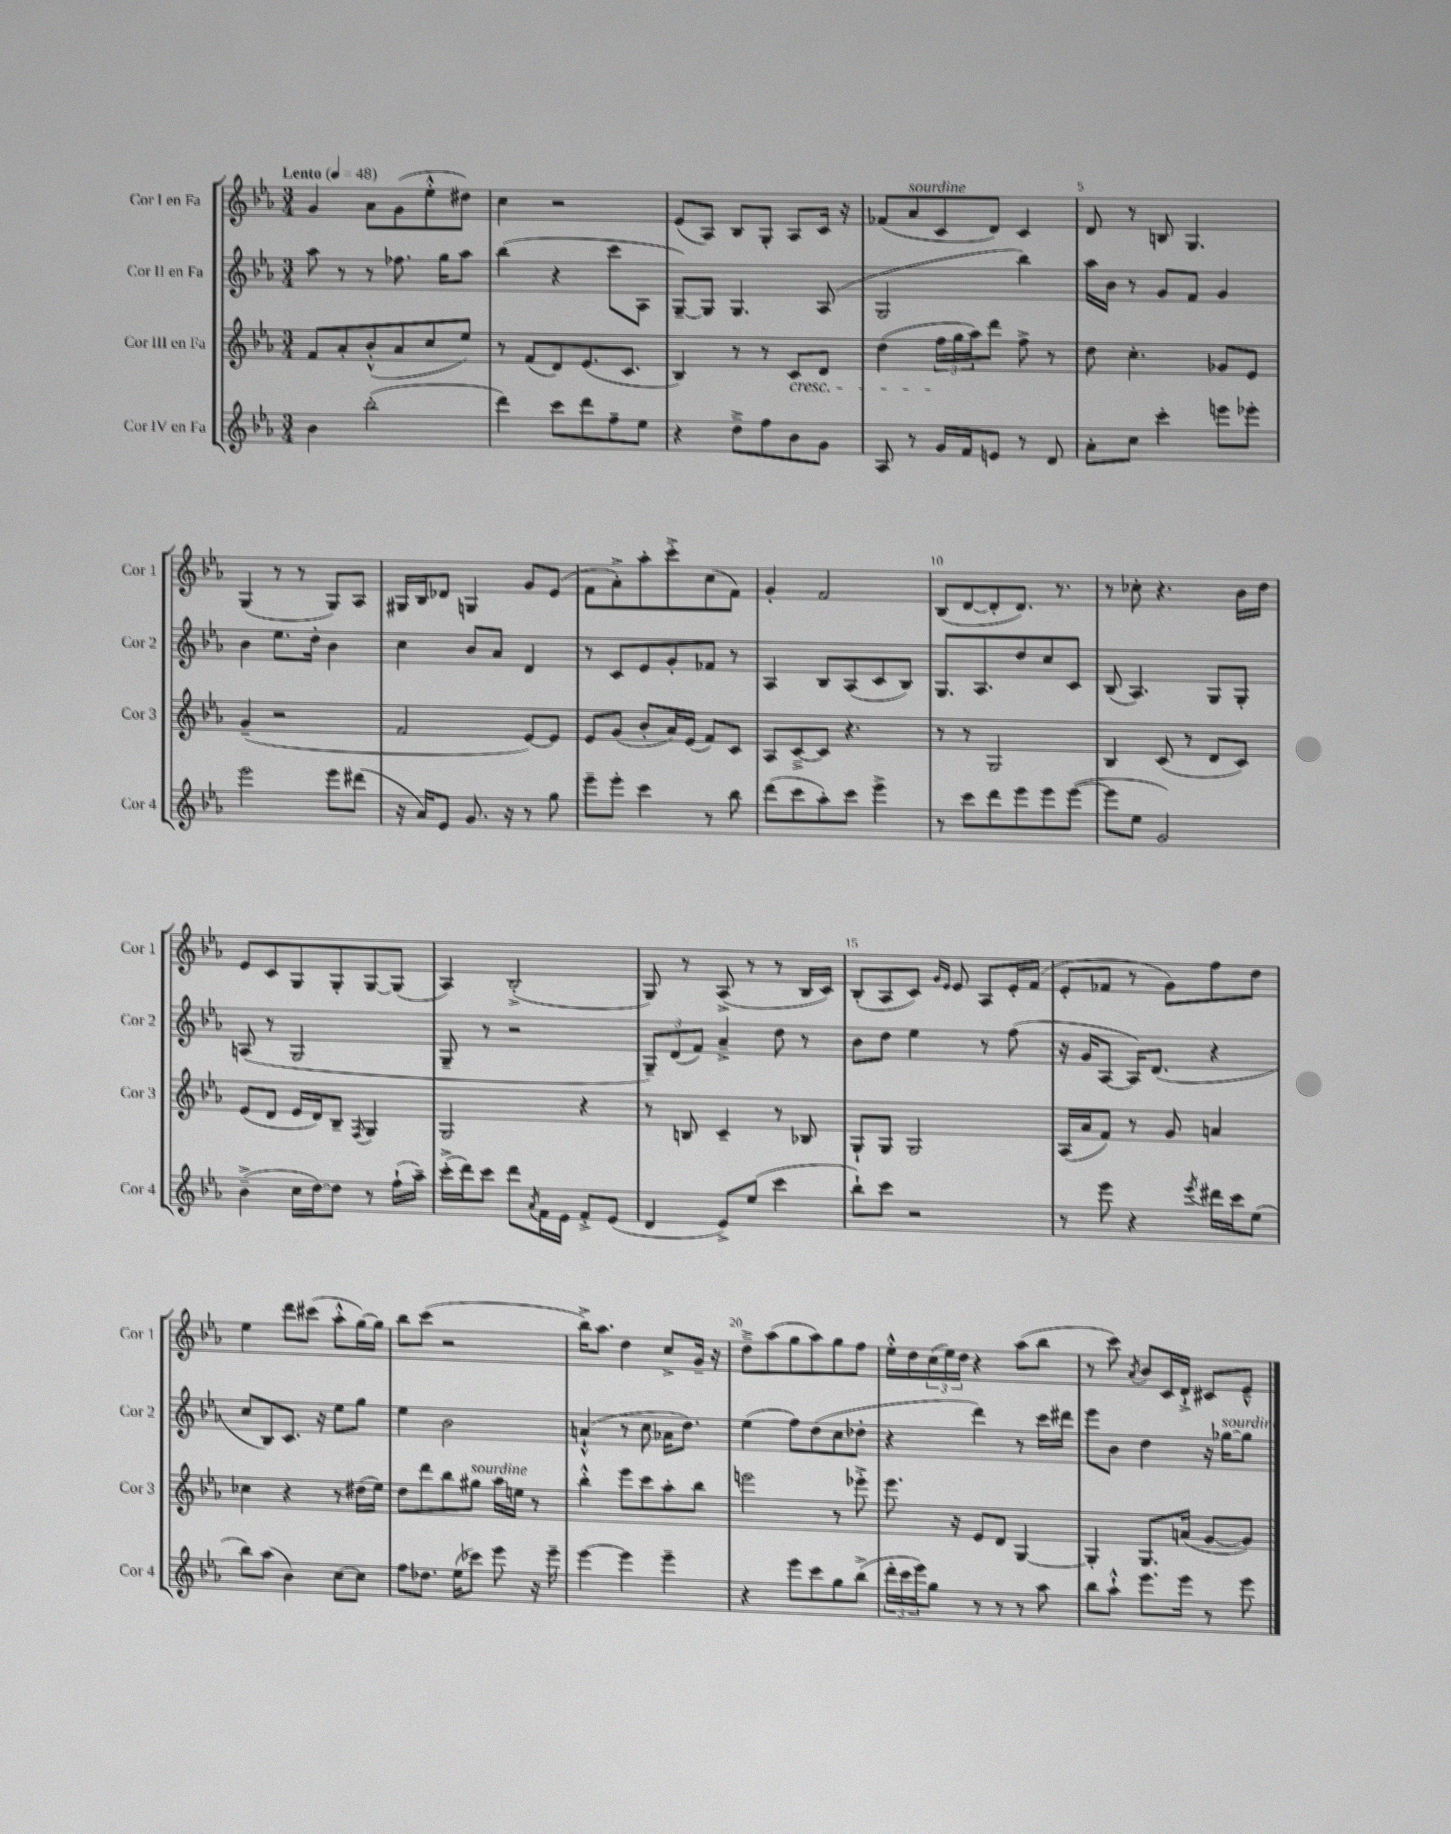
<<
\new StaffGroup <<
\new Staff = "s0" \with { instrumentName = "Cor I en Fa" shortInstrumentName = "Cor 1" } {
    \clef treble \key ees \major \numericTimeSignature \time 3/4 \tempo "Lento" 4 = 48
    g'4 aes'8 g'8( ees''8-.-^ dis''8) |
    c''4 r2 |
    ees'8( aes8) bes8 g8-. aes8 c'16 r16 |
    fes'8( aes'8^\markup { \italic "sourdine" } c'8 d'8) c'4 |
    d'8 r8 b8 g4. |
    g4( r8 r8 g8) aes8 |
    gis16 bes16 des'8 g4 g'8 ees'8( |
    f'8 aes'8-.->) aes''8-. c'''8-.-> c''8( f'8) |
    g'4-. f'2 |
    bes8( d'8~ d'8-. d'8.) r8. |
    r8 ces''8-. r4. bes'16 d''16 |
    ees'8 c'8 g8 g8-. g8~ g8( |
    aes4) bes2-.->( |
    g8) r8 aes8->( r8 r8 bes16 c'16) |
    bes8-.( aes8 c'8) \grace { g'16 ees'16 } ees'8 aes8 ees'16-. f'16( |
    ees'8-. fes'8 r8 g'8) f''8 d''8 |
    ees''4 d'''8 cis'''8( aes''8-.-^ g''16~) g''16 |
    bes''8 c'''8( r2 |
    bes''16->) aes''8. d''4 c''8-> g'16-- r16 |
    d''8---> aes''8( g''8 aes''8) g''8 f''8 |
    ees''16-.-^ d''16 \tuplet 3/2 { c''16( ees''16) d''16 } r4 aes''8( bes''8 |
    r8 c'''8) \acciaccatura { aes'8 } bes'8 c'16 d'16-!-> cis'8 ees'8---^ \bar "|." |
}
\new Staff = "s1" \with { instrumentName = "Cor II en Fa" shortInstrumentName = "Cor 2" } {
    \clef treble \key ees \major \numericTimeSignature \time 3/4
    aes''8 r8 r8 fes''8. g''16 aes''8 |
    bes''4( r4 c'''8 aes8 |
    g8~--) g8 g4. aes8( |
    g2 bes''4) |
    aes''16 bes'16 r8 g'8 f'8 g'4 |
    bes'4 ees''8. d''16-. bes'4 |
    c''4 bes'8 aes'8 d'4 |
    r8 c'8 ees'8 g'8-. fes'8 r8 |
    aes4 bes8 aes8( c'8 bes8) |
    g8. aes8. d''8 c''8 c'8 |
    bes8( aes4.) g8 g8-. |
    a8( r8 g2 |
    g8-- r8 r2 |
    \tuplet 3/2 { g8--) d'8( f'8) } aes'4---> d''8 r8 |
    bes'8 d''8 ees''4 r8 f''8( |
    r16 g'16 aes8~ aes16) d'8.( r4 |
    c''8 bes8) c'8. r16 ees''8 g''8 |
    ees''4 bes'2 |
    a'4-!-^( r8 c''8 aes'16 d''8.) |
    ees''4( f''8) d''8( c''8 des''8-. |
    r4 d'''4) r8 c'''16 dis'''16 |
    ees'''8 bes'8 d''4 r16 ges''16~^\markup { \italic "sourdine" } ges''8 \bar "|." |
}
\new Staff = "s2" \with { instrumentName = "Cor III en Fa" shortInstrumentName = "Cor 3" } {
    \clef treble \key ees \major \numericTimeSignature \time 3/4
    f'8 aes'8-. bes'8-.-^( aes'8 c''8 ees''8) |
    r8 f'8( d'8) ees'8.( c'8. |
    bes4) r8 r8 c'8\cresc d'8 |
    d''4( \tuplet 3/2 { f''16\! g''16 aes''16) } d'''8 f''8-> r8 |
    d''8 c''4.-. ges'8 ees'8 |
    g'4--( r2 |
    f'2 ees'8~) ees'8 |
    ees'8 g'8( bes'8-. aes'16) ees'16( f'8) c'8 |
    aes8 c'8~---> c'8 r4. |
    r8 r8 g2 |
    bes4 c'8( r8 d'8 c'8) |
    ees'8( d'8 ees'16 d'16) bes8-- \acciaccatura { f8 } g4 |
    g2 r4 |
    r8 b8 c'4-- r8 bes8 |
    g8-! g8 g2 |
    aes16( aes'16 f'8) r8 g'8 a'4 |
    ces''4 r4 r8 dis''16( ees''16) |
    d''8 d'''8 bes''8 gis''8^\markup { \italic "sourdine" } aes''16 e''16 r8 |
    bes''4-.-^ ees'''8 c'''8 aes''8-. bes''8 |
    e'''2 r8 ees'''8-.-> |
    ees'''8. r16 ees'8 d'8 g4~ |
    g4-. g8. a'16( g'8~ g'8) \bar "|." |
}
\new Staff = "s3" \with { instrumentName = "Cor IV en Fa" shortInstrumentName = "Cor 4" } {
    \clef treble \key ees \major \numericTimeSignature \time 3/4
    bes'4 bes''2-.( |
    d'''4) c'''8 d'''8 f''8-- ees''8 |
    r4 d''8---> f''8 bes'8 g'8 |
    aes8 r8 g'16 f'16 e'8 r8 d'8 |
    aes'8-. c''8 c'''4-. e'''8 ees'''8-. |
    ees'''2 ees'''8 dis'''8( |
    r16 aes'16) ees'8 g'8. r16 r8 g''8 |
    ees'''8-- ees'''8-. c'''4 r8 bes''8 |
    d'''8( c'''8 aes''8-.) c'''8 ees'''4-> |
    r8 c'''8 d'''8 ees'''8 ees'''8 ees'''8~( |
    ees'''8 ees''8 g'2) |
    bes'4--->( c''16 d''16~) d''8 r8 f''16-!( aes''16--) |
    c'''16-.->( d'''16) c'''8 d'''8 \acciaccatura { aes'8 } f'16 ees'16 f'8-.-> ees'8( |
    d'4 ees'8->) ees''8( c'''4 |
    bes''8-!) c'''8 r2 |
    r8 ees'''8 r4 \acciaccatura { ees'''8 } dis'''16 c'''16 ees''8( |
    bes''8) aes''8( bes'4) c''8~ c''8 |
    f''8 des''8. ees''16( ces'''8) ees'''8 r16 ees'''16-- |
    ees'''4~ ees'''4 ees'''4-- |
    r4 ees'''8 c'''8 g''8 bes''8->( |
    \tuplet 3/2 { d'''16-. c'''16 ees'''16) } g''8 r8 r8 r8 aes''8 |
    bes''8 aes''8-!-^ ees'''8. ees'''16 r8 ees'''8 \bar "|." |
}
>>
>>
\layout { \context { \Score \override BarNumber.break-visibility = ##(#f #t #t) barNumberVisibility = #(every-nth-bar-number-visible 5) } }
